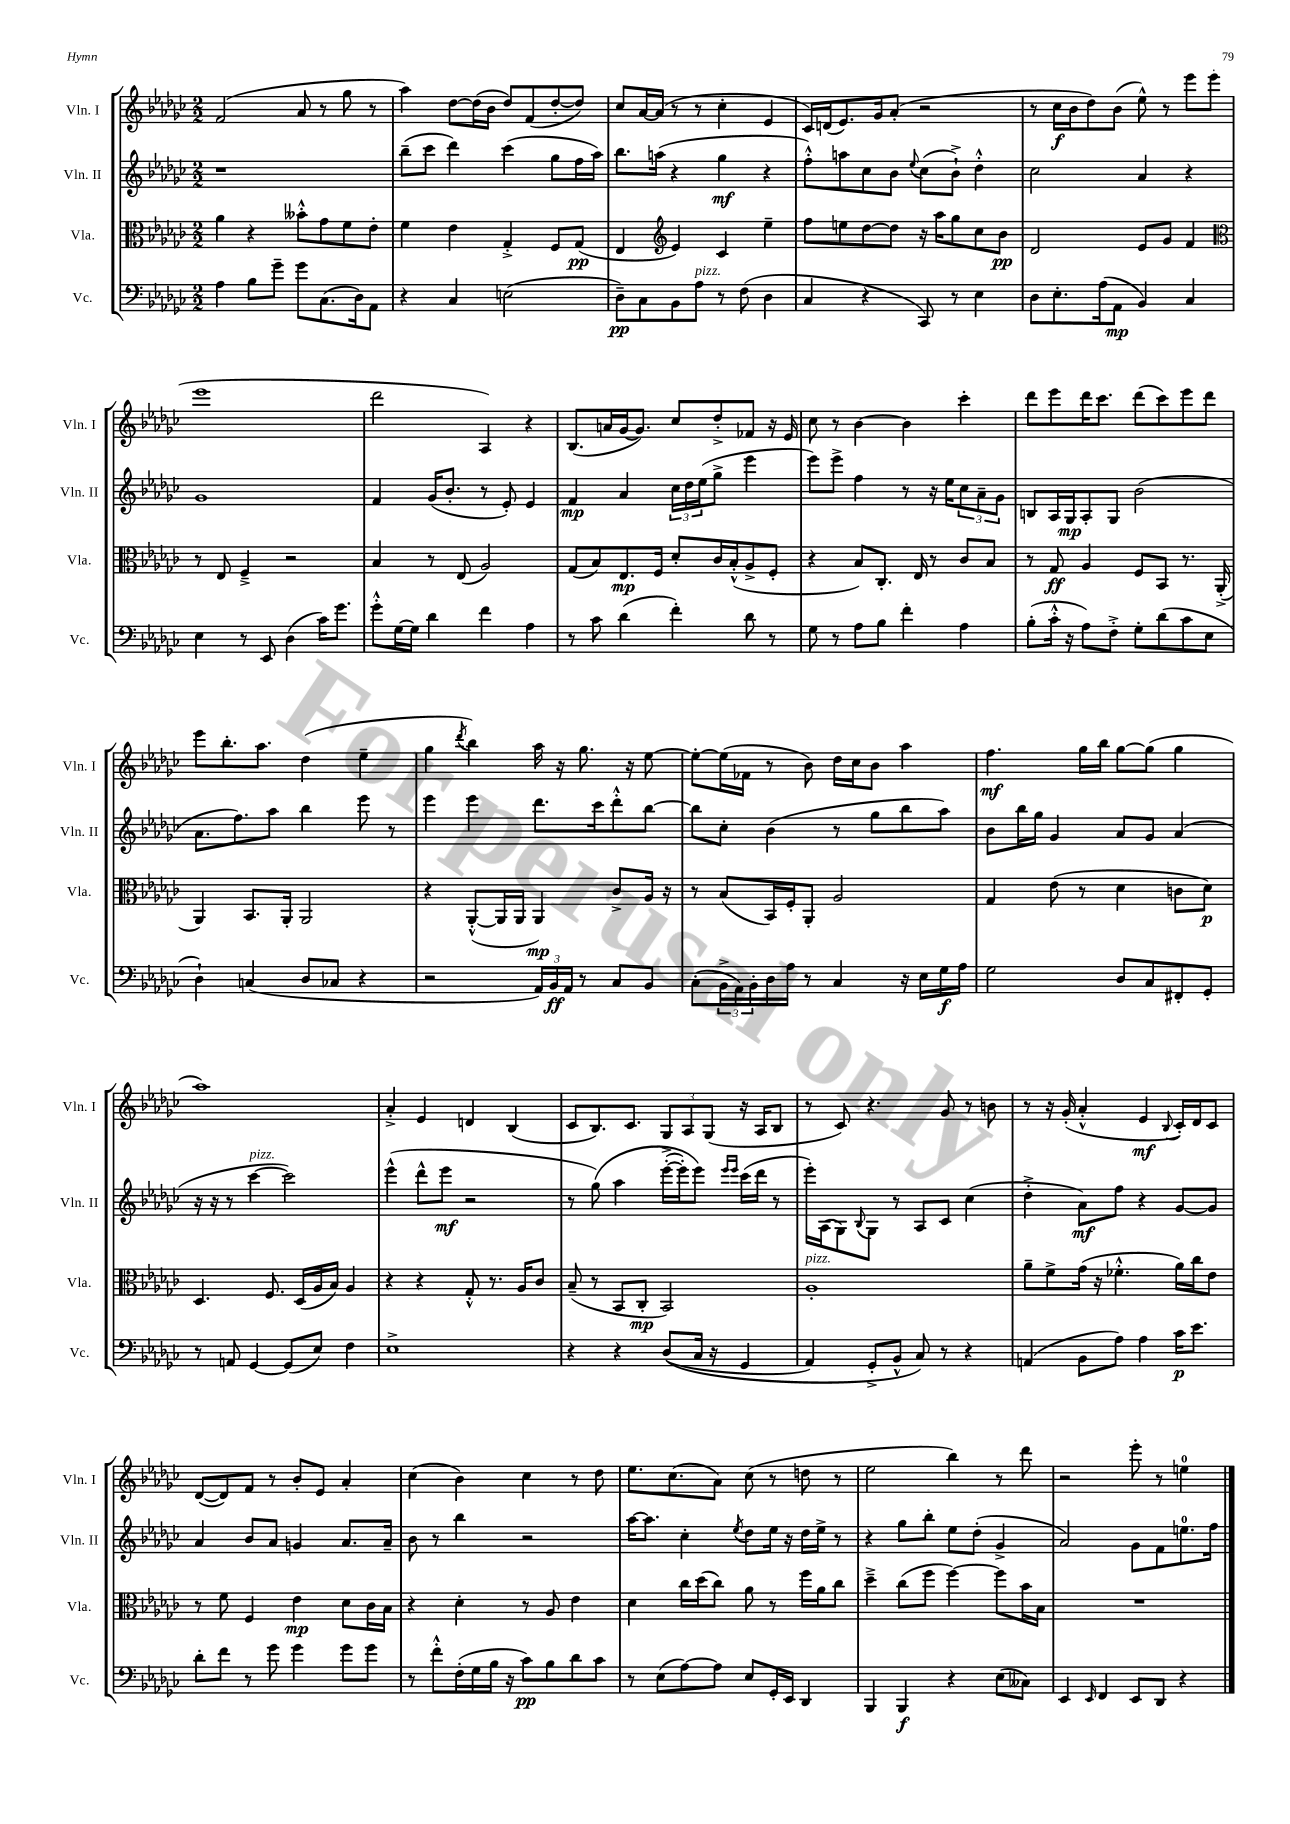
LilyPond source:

<<
\new StaffGroup <<
\new Staff = "s0" \with { instrumentName = "Vln. I" shortInstrumentName = "Vln. I" } {
    \clef treble \key ges \major \numericTimeSignature \time 2/2
    f'2( aes'8 r8 ges''8 r8 |
    aes''4) des''8~ des''16( bes'16 des''8) f'8( des''8~-. des''8) |
    ces''8 aes'16~ aes'16( r8 r8 ces''4-. ees'4 |
    ces'16) d'16( ees'8.) ges'16 aes'8-.( r2 |
    r8 ces''16\f bes'16 des''8) bes'8( ees''8-^) r8 ees'''8 ees'''8( |
    ees'''1 |
    des'''2 aes4) r4 |
    bes8.( a'16 ges'16~ ges'8.) ces''8 des''8-.-> fes'8 r16 ees'16 |
    ces''8 r8 bes'4~ bes'4 ces'''4-. |
    des'''8 ees'''8 des'''16 ces'''8. des'''8( ces'''8) ees'''8 des'''8 |
    ees'''8 bes''8.-. aes''8. des''4( ees''4-- |
    ges''4 \acciaccatura { des'''8 } bes''4) aes''16 r16 ges''8. r16 ees''8~ |
    ees''8~-. ees''16( fes'16 r8 bes'8) des''16 ces''16 bes'8 aes''4 |
    f''4.\mf ges''16 bes''16 ges''8~ ges''8( ges''4 |
    aes''1) |
    aes'4-.-> ees'4 d'4 bes4( |
    ces'8 bes8.) ces'8. \tuplet 3/2 { ges8 aes8 ges8( } r16 aes16 bes8 |
    r8 ces'8) r4. ges'8 r8 b'8 |
    r8 r16 ges'16-.( aes'4-.-^ ees'4\mf \appoggiatura { bes8 } ces'16-.) des'16 ces'8 |
    des'8~( des'8) f'8 r8 bes'8-. ees'8 aes'4-. |
    ces''4( bes'4) ces''4 r8 des''8 |
    ees''8. ces''8.( aes'8) ces''8( r8 d''8 r8 |
    ees''2 bes''4) r8 des'''8 |
    r2 ees'''8-. r8 e''4-0 \bar "|." |
}
\new Staff = "s1" \with { instrumentName = "Vln. II" shortInstrumentName = "Vln. II" } {
    \clef treble \key ges \major \numericTimeSignature \time 2/2
    r1 |
    bes''8--( ces'''8 des'''4) ces'''4( ges''8 f''16 aes''16) |
    bes''8. a''16( r4 ges''4\mf r4 |
    f''8-.-^) a''8 ces''8 bes'8 \appoggiatura { ees''8 } ces''8( bes'8-!->) des''4-.-^ |
    ces''2 aes'4 r4 |
    ges'1 |
    f'4 ges'16( bes'8.-. r8 ees'8-.) ees'4 |
    f'4\mp aes'4 \tuplet 3/2 { ces''16 des''16 ees''16( } ges''8-> ees'''4 |
    ees'''8) ees'''8-> f''4 r8 r16 ees''16 \tuplet 3/2 { ces''8 aes'8-- ges'8 } |
    b8 aes16 ges16\mp aes8-. ges8 bes'2( |
    aes'8. f''8.) aes''8 bes''4 ees'''8 r8 |
    ees'''4 ees'''4 des'''8. ces'''16 des'''8-.-^ bes''8~ |
    bes''8 ces''8-. bes'4( r8 ges''8 bes''8 aes''8) |
    bes'8 bes''16 ges''16 ges'4 aes'8 ges'8 aes'4( |
    r16 r16 r8 ces'''4~^\markup { \italic "pizz." } ces'''2) |
    ees'''4-^( des'''8-^ ees'''8\mf r2 |
    r8 ges''8)\( aes''4 ees'''16~-.->( ees'''16-.) ees'''8\) \grace { ees'''16 ees'''16 } ces'''16( des'''16 r8 |
    ees'''16-.) aes16( ges8) \appoggiatura { bes8 } ges8 r8 aes8 ces'8 ces''4( |
    des''4-.-> aes'8\mf) f''8 r4 ges'8~ ges'8 |
    aes'4 bes'8 aes'8 g'4 aes'8. aes'16-- |
    bes'8 r8 bes''4 r2 |
    aes''16~ aes''8. ces''4-. \acciaccatura { ees''8 } des''8 ees''16 r16 des''16 ees''16-> r8 |
    r4 ges''8 bes''8-. ees''8 des''8-.( ges'4-> |
    aes'2) ges'8 f'8 e''8.-0 f''16 \bar "|." |
}
\new Staff = "s2" \with { instrumentName = "Vla." shortInstrumentName = "Vla." } {
    \clef alto \key ges \major \numericTimeSignature \time 2/2
    aes'4 r4 beses'8-.-^ ges'8 f'8 ees'8-. |
    f'4 ees'4 ges4-.-> f8 ges8\pp( |
    ees4 \clef treble ees'4) ces'4 ees''4-- |
    f''8 e''8 des''8~ des''8 r16 aes''16 ges''8 ces''8 bes'8\pp |
    des'2 ees'8 ges'8 f'4 |
    \clef alto r8 ees8 f4---> r2 |
    bes4 r8 ees8( aes2) |
    ges8( bes8) ees8.\mp f16 des'8-. ces'16 bes16-.-^( aes8-> f8-. |
    r4 bes8) ces8.-. ees16 r8 ces'8 bes8 |
    r8 ges8\ff aes4 f8 bes,8 r8. aes,16-.->( |
    aes,4) bes,8. aes,16-. aes,2 |
    r4 aes,8~-.-^( aes,16 aes,16 aes,4\mp) ces'8-> aes16 r16 |
    r8 bes8( bes,16) f16-. aes,8-. aes2 |
    ges4 ees'8( r8 des'4 c'8 des'8\p) |
    des4. f8. des16( aes16 bes16) aes4 |
    r4 r4 ges8-.-^ r8. aes16 ces'8 |
    bes8--( r8 bes,8 ces8-.\mp bes,2) |
    aes1-.^\markup { \italic "pizz." } |
    aes'8-- f'8-> ges'16( r16 fes'4.-.-^ aes'16) ces''16 ees'8 |
    r8 f'8 f4 ees'4\mp des'8 ces'16 bes16 |
    r4 des'4-. r8 aes8 ees'4 |
    des'4 ces''16 des''16( ces''8) aes'8 r8 f''16 aes'16 ces''8 |
    des''4---> ces''8( f''8 f''4~) f''8 bes'16 bes16 |
    R1 \bar "|." |
}
\new Staff = "s3" \with { instrumentName = "Vc." shortInstrumentName = "Vc." } {
    \clef bass \key ges \major \numericTimeSignature \time 2/2
    aes4 bes8 ges'8-- ges'8 ces8.( des16) aes,8 |
    r4 ces4 e2( |
    des8--\pp) ces8 bes,8 aes8^\markup { \italic "pizz." } r8 f8( des4 |
    ces4 r4 ces,8) r8 ees4 |
    des8 ees8.-. aes16( aes,8\mp bes,4) ces4 |
    ees4 r8 ees,8 des4( ces'16) ges'8. |
    ges'8-.-^ ges16~ ges16 des'4 f'4 aes4 |
    r8 ces'8 des'4( f'4-.) des'8 r8 |
    ges8 r8 aes8 bes8 f'4-. aes4 |
    bes8-.( ces'16-.-^ r16 aes8) f8-.-> ges8-. des'8( ces'8 ees8 |
    des4-!) c4( des8 ces8 r4 |
    r2 \tuplet 3/2 { aes,16) bes,16\ff aes,16 } r8 ces8 bes,8 |
    ces8-.( \tuplet 3/2 { bes,16-> aes,16) bes,16-. } des16 aes16 r8 ces4 r16 ees16 ges16\f aes16 |
    ges2 des8 ces8 fis,8-. ges,8-. |
    r8 a,8 ges,4~ ges,8( ees8) f4 |
    ees1-> |
    r4 r4 des8(\( ces16 r16 ges,4 |
    aes,4) ges,8-.-> bes,8-^ ces8\) r8 r4 |
    a,4( bes,8 aes8) aes4 ces'16\p ees'8. |
    des'8-. f'8 r8 ges'8 ges'4 ges'8 ges'8 |
    r8 f'8-.-^ f16-.( ges16 bes16 r16 ces'8\pp) bes8 des'8 ces'8 |
    r8 ees8( aes8~) aes8 ees8 ges,16-. ees,16 des,4 |
    bes,,4 bes,,4\f r4 ees8( ceses8) |
    ees,4 \grace { ees,16 } f,4 ees,8 des,8 r4 \bar "|." |
}
>>
>>
\layout { \context { \Score \remove "Bar_number_engraver" } }
